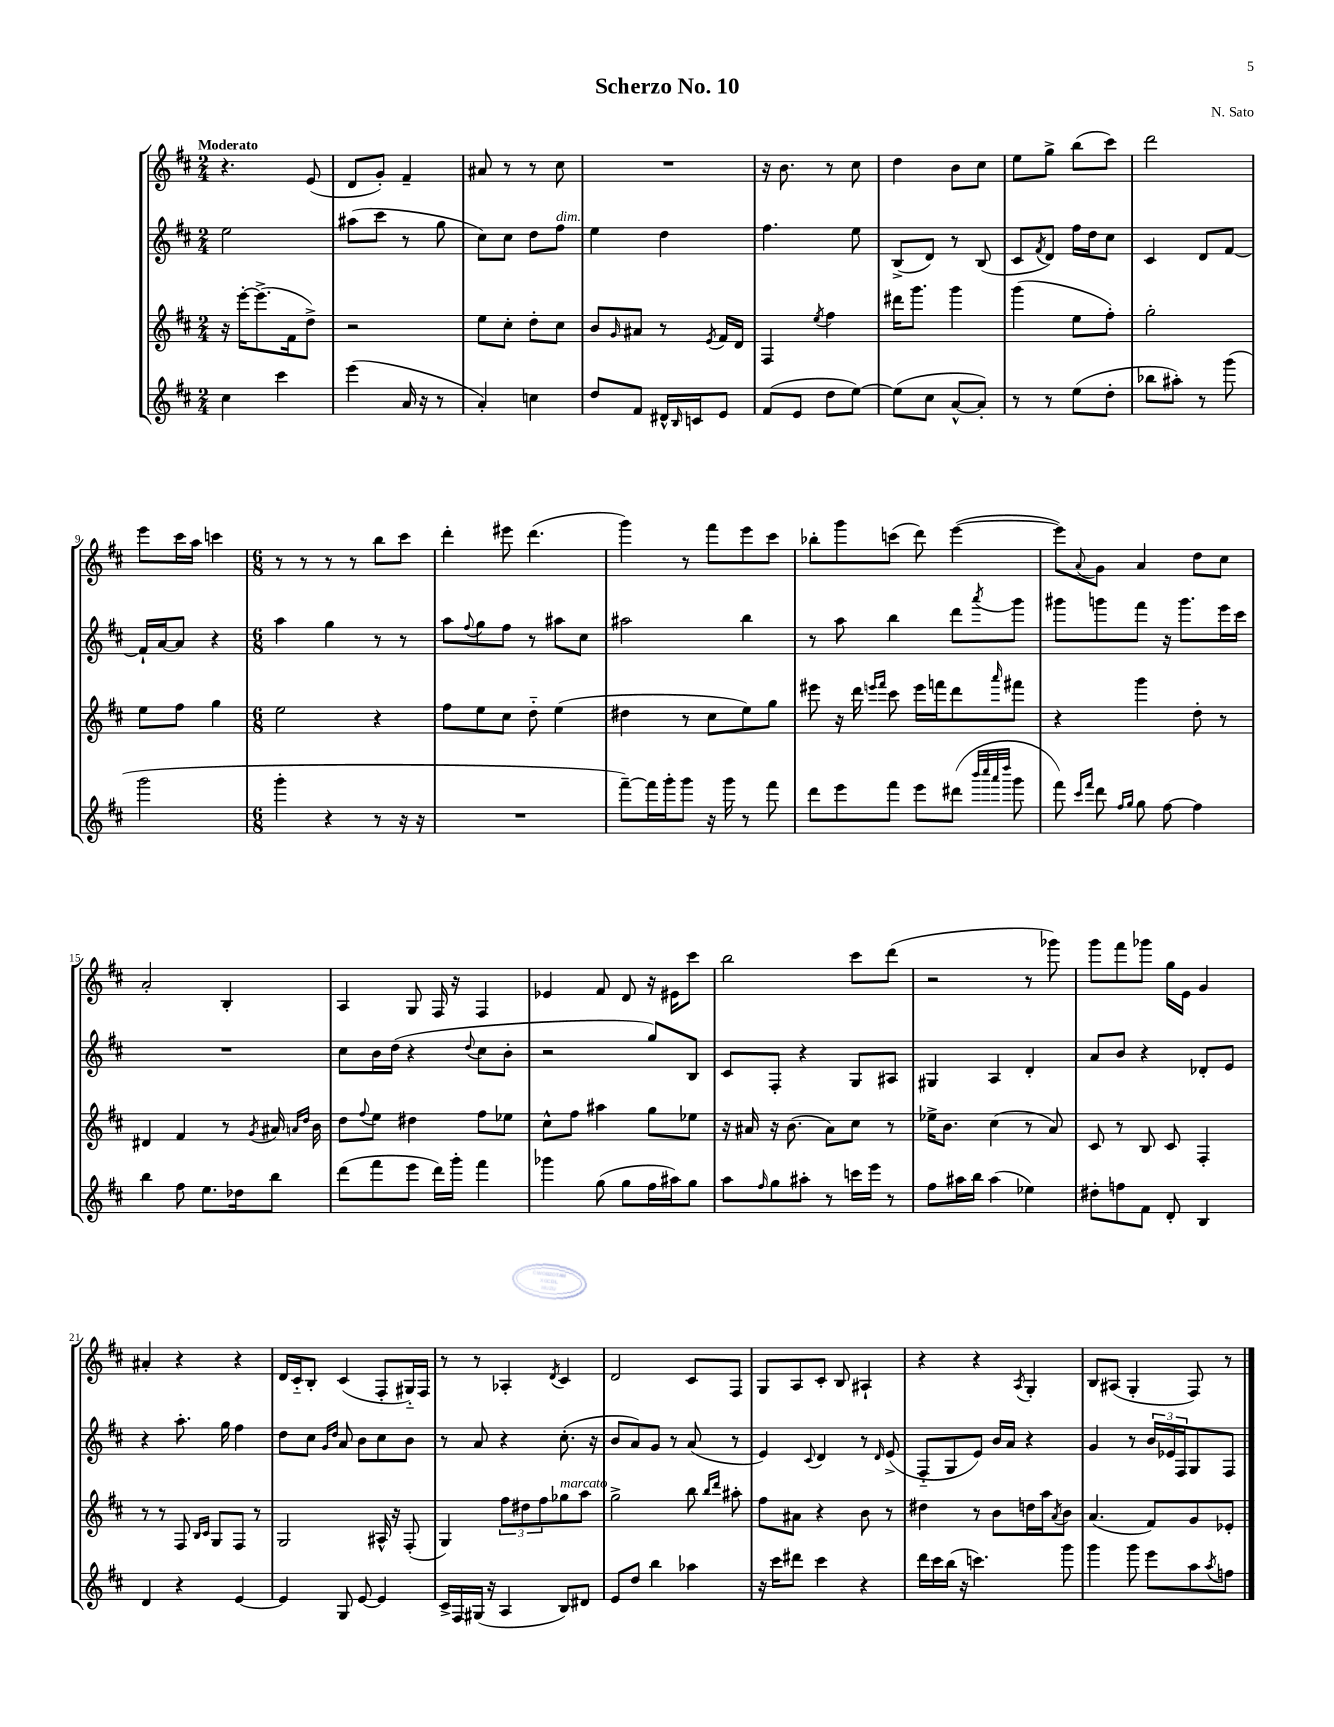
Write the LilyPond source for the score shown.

\header { title = "Scherzo No. 10" composer = "N. Sato" }
<<
\new StaffGroup <<
\new Staff = "s0" {
    \clef treble \key d \major \numericTimeSignature \time 2/4 \tempo "Moderato"
    r4. e'8( |
    d'8 g'8-.) fis'4-- |
    ais'8 r8 r8 cis''8 |
    R2 |
    r16 b'8. r8 cis''8 |
    d''4 b'8 cis''8 |
    e''8 g''8-> b''8( cis'''8) |
    d'''2 |
    e'''8 cis'''16 a''16 c'''4 |
    \numericTimeSignature \time 6/8 r8 r8 r8 r8 b''8 cis'''8 |
    d'''4-. eis'''8 d'''4.( |
    g'''4) r8 fis'''8 e'''8 cis'''8 |
    bes''8-. g'''8 c'''8( d'''8) e'''4~( |
    e'''8) \appoggiatura { a'8 } g'8 a'4 d''8 cis''8 |
    a'2-. b4-. |
    a4 g8 fis16 r16 fis4 |
    ees'4 fis'8 d'8 r16 eis'16 cis'''8 |
    b''2 cis'''8 d'''8( |
    r2 r8 ges'''8) |
    g'''8 fis'''8 ges'''8 g''16 e'16 g'4 |
    ais'4-. r4 r4 |
    d'16 cis'16-_ b8-. cis'4( fis8-. gis16-_) fis16 |
    r8 r8 aes4-. \acciaccatura { d'8 } cis'4 |
    d'2 cis'8 fis8 |
    g8 a8 cis'8-. b8 ais4-! |
    r4 r4 \acciaccatura { a8 } g4-. |
    b8 ais8( g4-. fis8) r8 \bar "|." |
}
\new Staff = "s1" {
    \clef treble \key d \major \numericTimeSignature \time 2/4
    e''2 |
    ais''8( cis'''8 r8 g''8 |
    cis''8) cis''8 d''8 fis''8^\markup { \italic "dim." } |
    e''4 d''4 |
    fis''4. e''8 |
    b8->( d'8) r8 b8( |
    cis'8 \acciaccatura { fis'8 } d'8) fis''16 d''16 cis''8 |
    cis'4 d'8 fis'8~ |
    fis'16-! a'16~ a'8 r4 |
    \numericTimeSignature \time 6/8 a''4 g''4 r8 r8 |
    a''8 \appoggiatura { fis''8 } g''8 fis''8 r8 ais''8 cis''8 |
    ais''2 b''4 |
    r8 a''8 b''4 d'''8 \acciaccatura { a'''8 } g'''8 |
    gis'''8 g'''8 fis'''8 r16 g'''8. e'''16 cis'''16 |
    R2. |
    cis''8 b'16 d''16( r4 \appoggiatura { d''8 } cis''8 b'8-. |
    r2 g''8) b8 |
    cis'8 fis8-. r4 g8 ais8 |
    gis4 a4 d'4-. |
    a'8 b'8 r4 des'8-. e'8 |
    r4 a''8.-. g''16 fis''4 |
    d''8 cis''8 \grace { g'16 d''16 } a'8 b'8 cis''8 b'8 |
    r8 a'8 r4 cis''8.-.( r16 |
    b'8 a'8) g'8 r8 a'8( r8 |
    e'4) \appoggiatura { cis'8 } d'4 r8 \grace { d'16 } e'8->( |
    fis8-_ g8 e'8) b'16 a'16 r4 |
    g'4 r8 \tuplet 3/2 { b'16 ees'16 fis16 } g8 fis8 \bar "|." |
}
\new Staff = "s2" {
    \clef treble \key d \major \numericTimeSignature \time 2/4
    r16 e'''16~-. e'''8.->( fis'16 d''8->) |
    r2 |
    e''8 cis''8-. d''8-. cis''8 |
    b'8 \grace { g'16 } ais'8 r8 \acciaccatura { e'8 } fis'16 d'16 |
    fis4 \acciaccatura { e''8 } fis''4 |
    dis'''16 g'''8. g'''4 |
    g'''4( e''8 fis''8-.) |
    g''2-. |
    e''8 fis''8 g''4 |
    \numericTimeSignature \time 6/8 e''2 r4 |
    fis''8 e''8 cis''8 d''8-_ e''4( |
    dis''4 r8 cis''8 e''8) g''8 |
    eis'''8 r16 d'''16 \grace { e'''16 fis'''16 } cis'''8 e'''16 f'''16 d'''8 \grace { a'''16 } fis'''8 |
    r4 g'''4 d''8-. r8 |
    dis'4 fis'4 r8 \acciaccatura { g'8 } ais'16 \grace { a'16 d''16 } b'16 |
    d''8 \appoggiatura { fis''8 } e''8 dis''4 fis''8 ees''8 |
    cis''8-^ fis''8 ais''4 g''8 ees''8 |
    r16 ais'16 r16 b'8.( ais'8) cis''8 r8 |
    ees''16-> b'8. cis''4( r8 a'8) |
    cis'8 r8 b8 cis'8 fis4-. |
    r8 r8 fis8 \grace { b16 cis'16 } g8 fis8 r8 |
    g2 ais16-^ r16 fis8-.( |
    g4) \tuplet 3/2 { fis''8 dis''8 fis''8 } ges''8^\markup { \italic "marcato" } a''8 |
    g''2-> b''8 \grace { b''16 d'''16 } ais''8-. |
    fis''8 ais'8 r4 b'8 r8 |
    dis''4 r8 b'8 d''16 a''16 \acciaccatura { a'8 } b'8 |
    a'4.( fis'8) g'8 ees'8-. \bar "|." |
}
\new Staff = "s3" {
    \clef treble \key d \major \numericTimeSignature \time 2/4
    cis''4 cis'''4 |
    e'''4( a'16 r16 r8 |
    a'4-.) c''4 |
    d''8 fis'8 dis'16-^ \grace { b16 } c'16 e'8 |
    fis'8( e'8 d''8 e''8~) |
    e''8( cis''8 a'8~-^ a'8-.) |
    r8 r8 e''8( d''8-. |
    bes''8 ais''8-.) r8 g'''8( |
    g'''2 |
    \numericTimeSignature \time 6/8 g'''4-. r4 r8 r16 r16 |
    R2. |
    fis'''8~--) fis'''16 g'''16-. g'''8 r16 g'''16 r8 fis'''8 |
    d'''8 e'''8 fis'''8 e'''8 dis'''8( \grace { b'''32 cis''''32 a'''32 d''''32 } g'''8 |
    fis'''8) \grace { cis'''16 fis'''16 } d'''8 \grace { fis''16 g''16 } g''8 fis''8~ fis''4 |
    b''4 fis''8 e''8. des''16 b''8 |
    d'''8( fis'''8 e'''8 d'''16) g'''16-. fis'''4 |
    ges'''4 g''8( g''8 fis''16 ais''16) g''8 |
    a''8 \grace { fis''16 } g''8 ais''8-. r8 c'''16 e'''16 r8 |
    fis''8 ais''16 b''16 ais''4( ees''4) |
    dis''8-. f''8 fis'8 d'8-. b4 |
    d'4 r4 e'4~ |
    e'4 g8 e'8~ e'4 |
    cis'16-> fis16 gis16( r16 a4 b8) dis'8 |
    e'8 d''8 b''4 aes''4 |
    r16 cis'''16 dis'''8 cis'''4 r4 |
    d'''16 cis'''16 b''16( r16 c'''4.) g'''8 |
    g'''4 g'''8 e'''8 a''8 \acciaccatura { a''8 } f''8 \bar "|." |
}
>>
>>
